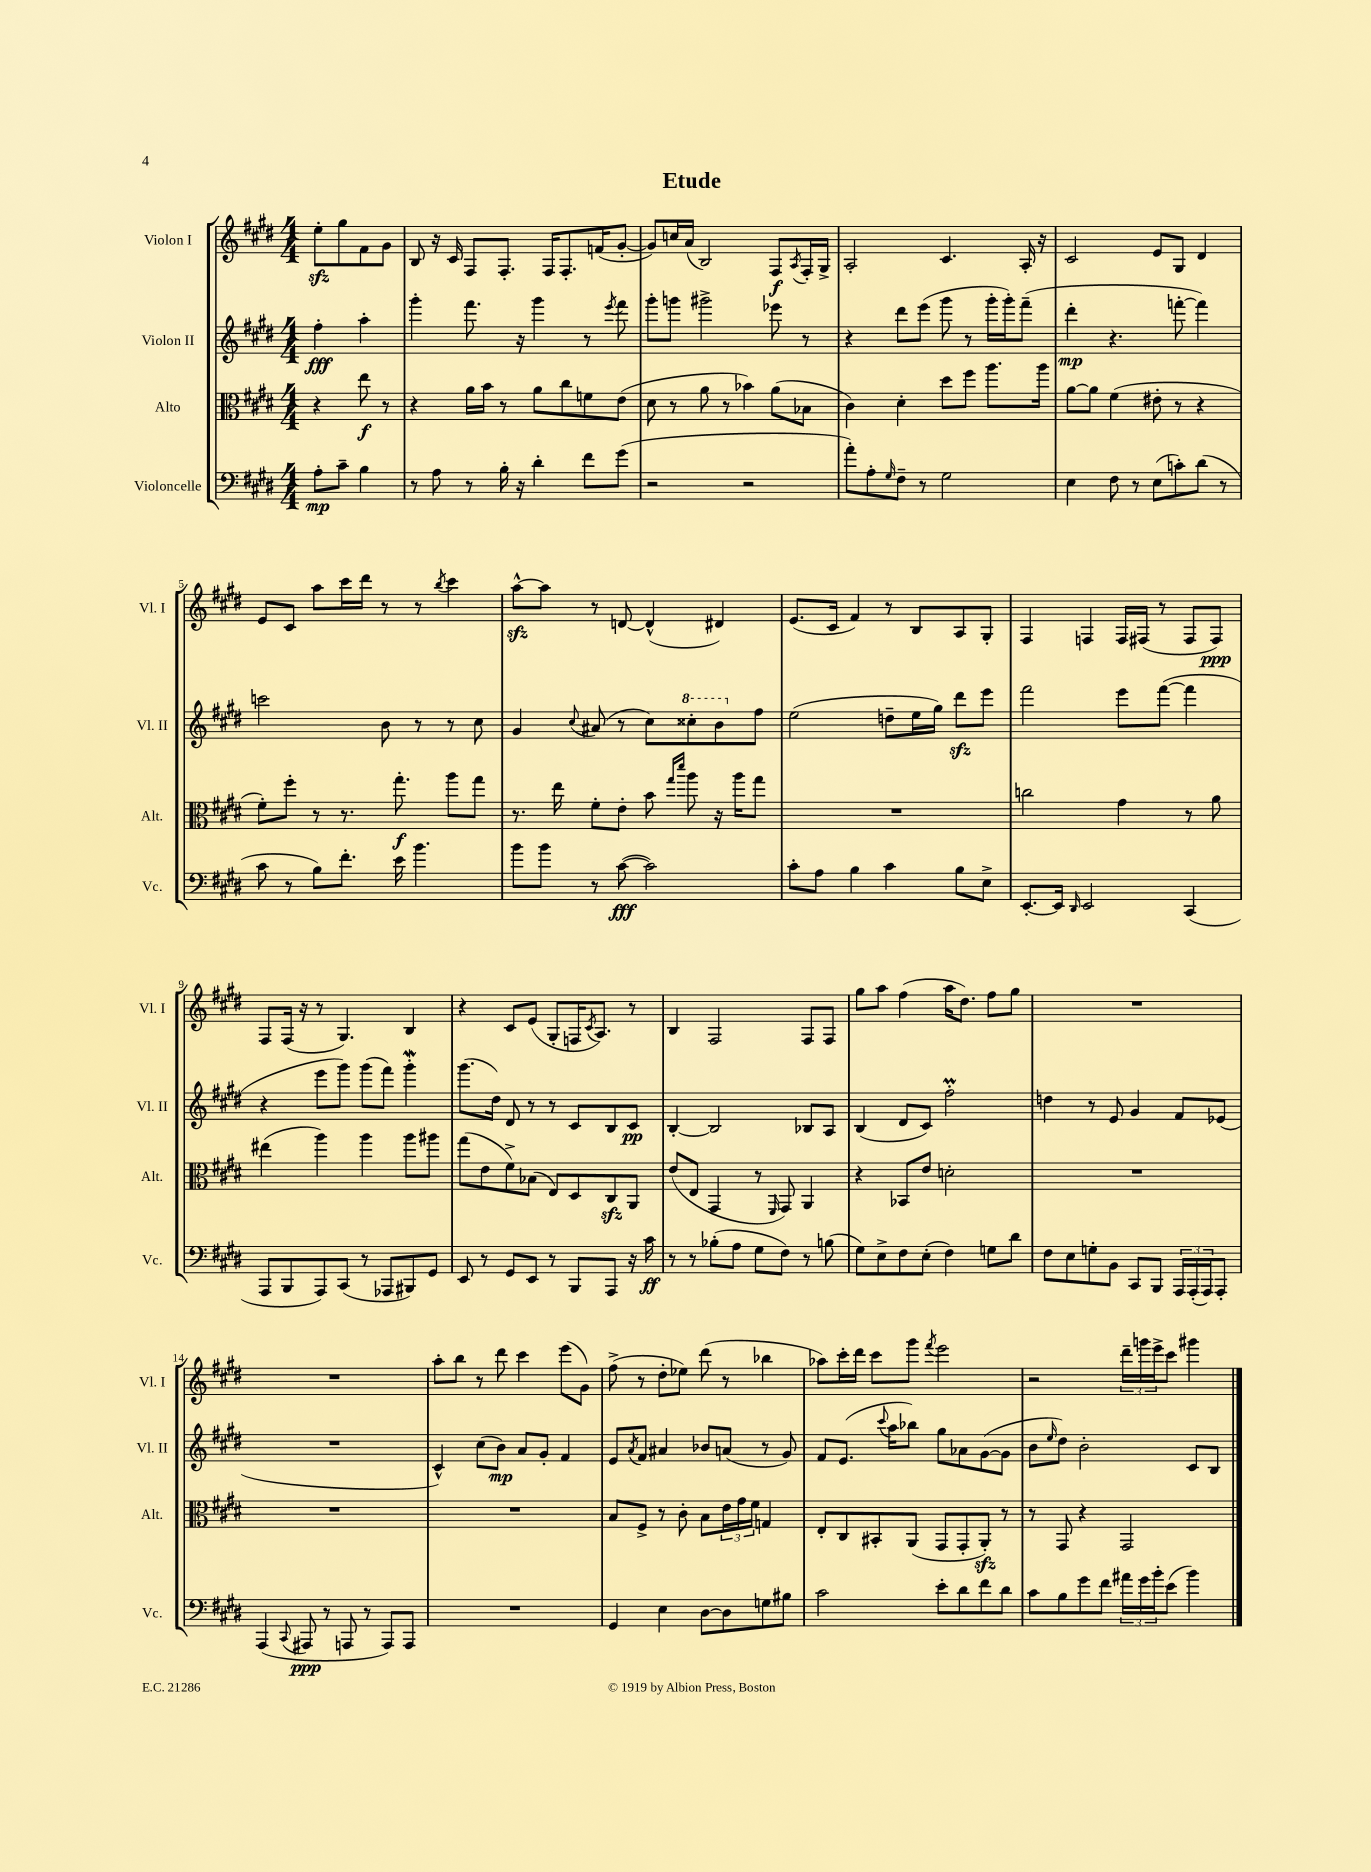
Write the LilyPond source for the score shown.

\header { title = "Etude" }
<<
\new StaffGroup <<
\new Staff = "s0" \with { instrumentName = "Violon I" shortInstrumentName = "Vl. I" } {
    \clef treble \key e \major \numericTimeSignature \time 4/4 \partial 2
    e''8-.\sfz gis''8 fis'8 gis'8 |
    b8 r16 cis'16 fis8 fis8.-. fis16 fis8.-. f'16( gis'8~-. |
    gis'8) c''16 a'16( b2) fis8\f \acciaccatura { a8 } fis16-. gis16-> |
    a2-. cis'4. a16-. r16 |
    cis'2 e'8 gis8 dis'4 |
    e'8 cis'8 a''8 cis'''16 dis'''16 r8 r8 \acciaccatura { b''8 } cis'''4 |
    a''8~-^\sfz a''8 r8 d'8~ d'4-^( dis'4) |
    e'8.( cis'16 fis'4) r8 b8 a8 gis8-. |
    fis4 f4 f16 fis16( r8 fis8 fis8\ppp) |
    fis8 fis16( r16 r8 gis4.) b4 |
    r4 cis'8 e'8( gis8-. f16 \acciaccatura { cis'8 } a8.) r8 |
    b4 fis2 fis8 fis8 |
    gis''8 a''8 fis''4( a''16 dis''8.) fis''8 gis''8 |
    R1 |
    R1 |
    a''8-. b''8 r8 dis'''8 cis'''4 e'''8( gis'8) |
    fis''8->( r8 dis''8-. ees''8) dis'''8( r8 bes''4 |
    aes''8) cis'''16-. dis'''16 cis'''8 gis'''8 \acciaccatura { fis'''8 } e'''2 |
    r2 \tuplet 3/2 { dis'''16-- g'''16 e'''16-> } cis'''8 gis'''4 \bar "|." |
}
\new Staff = "s1" \with { instrumentName = "Violon II" shortInstrumentName = "Vl. II" } {
    \clef treble \key e \major \numericTimeSignature \time 4/4 \partial 2
    fis''4-.\fff a''4-. |
    gis'''4-. fis'''8. r16 gis'''4 r8 \acciaccatura { e'''8 } fis'''8 |
    gis'''8-. g'''8 gis'''2-> ees'''8 r8 |
    r4 dis'''8 e'''8( gis'''8 r8 gis'''16-. gis'''16-.) fis'''8--( |
    dis'''4-.\mp r4. f'''8~-. f'''4) |
    c'''2 b'8 r8 r8 cis''8 |
    gis'4 \appoggiatura { cis''8 } ais'8( r8 cis''8) \ottava #1 cisis'''8-. b''8 \ottava #0 fis''8 |
    e''2( d''8-- e''16 gis''16) dis'''8\sfz e'''8 |
    fis'''2 e'''8 fis'''8~( fis'''4 |
    r4 e'''8 gis'''8) gis'''8( fis'''8) gis'''4-.\mordent |
    gis'''8.( dis''16) dis'8 r8 r8 cis'8 b8 cis'8\pp |
    b4~-. b2 bes8 a8 |
    b4( dis'8 cis'8) fis''2-.\prall |
    d''4 r8 e'8 gis'4 fis'8 ees'8( |
    R1 |
    cis'4-^) cis''8( b'8\mp) a'8 gis'8-. fis'4 |
    e'8 \acciaccatura { a'8 } fis'8 ais'4 bes'8 a'8( r8 gis'8) |
    fis'8 e'8.( \appoggiatura { cis'''8 } a''16 bes''8) gis''8 aes'8 gis'8~( gis'8 |
    b'8 \grace { e''16 } dis''8) b'2-. cis'8 b8 \bar "|." |
}
\new Staff = "s2" \with { instrumentName = "Alto" shortInstrumentName = "Alt." } {
    \clef alto \key e \major \numericTimeSignature \time 4/4 \partial 2
    r4 e''8\f r8 |
    r4 a'16 b'16 r8 a'8 cis''8 f'8 e'8( |
    dis'8 r8 a'8 r8 bes'4) a'8( bes8 |
    cis'4) dis'4-. dis''8 fis''8 a''8. a''16 |
    a'8~ a'8 fis'4( eis'8-. r8 r4 |
    fis'8-.) fis''8-. r8 r8. gis''8.-.\f a''8 gis''8 |
    r8. e''16 fis'8-. e'8-. b'8 \grace { gis''16 dis'''16 } a''8 r16 a''16 gis''8 |
    R1 |
    c''2 gis'4 r8 a'8 |
    eis''4( a''4) a''4 a''8 ais''8 |
    gis''8( e'8 fis'8->) bes8( e8) dis8 cis8\sfz a,8 |
    e'8( e8 gis,4 r8 \grace { fis,16 } gis,8) a,4 |
    r4 bes,8 e'8 d'2-. |
    R1 |
    R1 |
    R1 |
    b8 fis8-> r8 cis'8-. b8 \tuplet 3/2 { e'16 gis'16 fis'16 } g4 |
    e8-. cis8 bis,8-. a,8( gis,8 gis,8-. a,8-.\sfz) r8 |
    r8 gis,8 r4 gis,2 \bar "|." |
}
\new Staff = "s3" \with { instrumentName = "Violoncelle" shortInstrumentName = "Vc." } {
    \clef bass \key e \major \numericTimeSignature \time 4/4 \partial 2
    a8-.\mp cis'8-- b4 |
    r8 a8 r8 b16-. r16 dis'4-. fis'8 gis'8( |
    r2 r2 |
    a'8-.) a8-. \grace { gis16 } fis8-- r8 gis2 |
    e4 fis8 r8 e8( c'8-.) dis'8( r8 |
    cis'8 r8 b8) fis'8.-. e'16 b'4. |
    b'8 b'8 r8 cis'8~\fff( cis'2) |
    cis'8-. a8 b4 cis'4 b8 e8-> |
    e,8.~-. e,16 \grace { dis,16 } e,2 cis,4( |
    a,,8 b,,8 a,,8) cis,8( r8 aes,,8 bis,,8) gis,8 |
    e,8 r8 gis,8 e,8 r8 b,,8 a,,8 r16 cis'16\ff |
    r8 r8 bes8-.( a8 gis8 fis8) r8 b8( |
    gis8) e8-> fis8 e8-.( fis4) g8 dis'8 |
    fis8 e8 g8-. b,8 cis,8 b,,8 \tuplet 3/2 { a,,16 a,,16-.( a,,16) } a,,8-. |
    a,,4( \appoggiatura { cis,8 } ais,,8\ppp r8 a,,8 r8 a,,8) a,,8 |
    R1 |
    gis,4 e4 dis8~ dis8 g8 bis8 |
    cis'2 e'8-. dis'8 fis'8 dis'8 |
    cis'8 b8 gis'8 fis'8 \tuplet 3/2 { ais'16 gis'16 b'16-. } e'8( b'4) \bar "|." |
}
>>
>>
